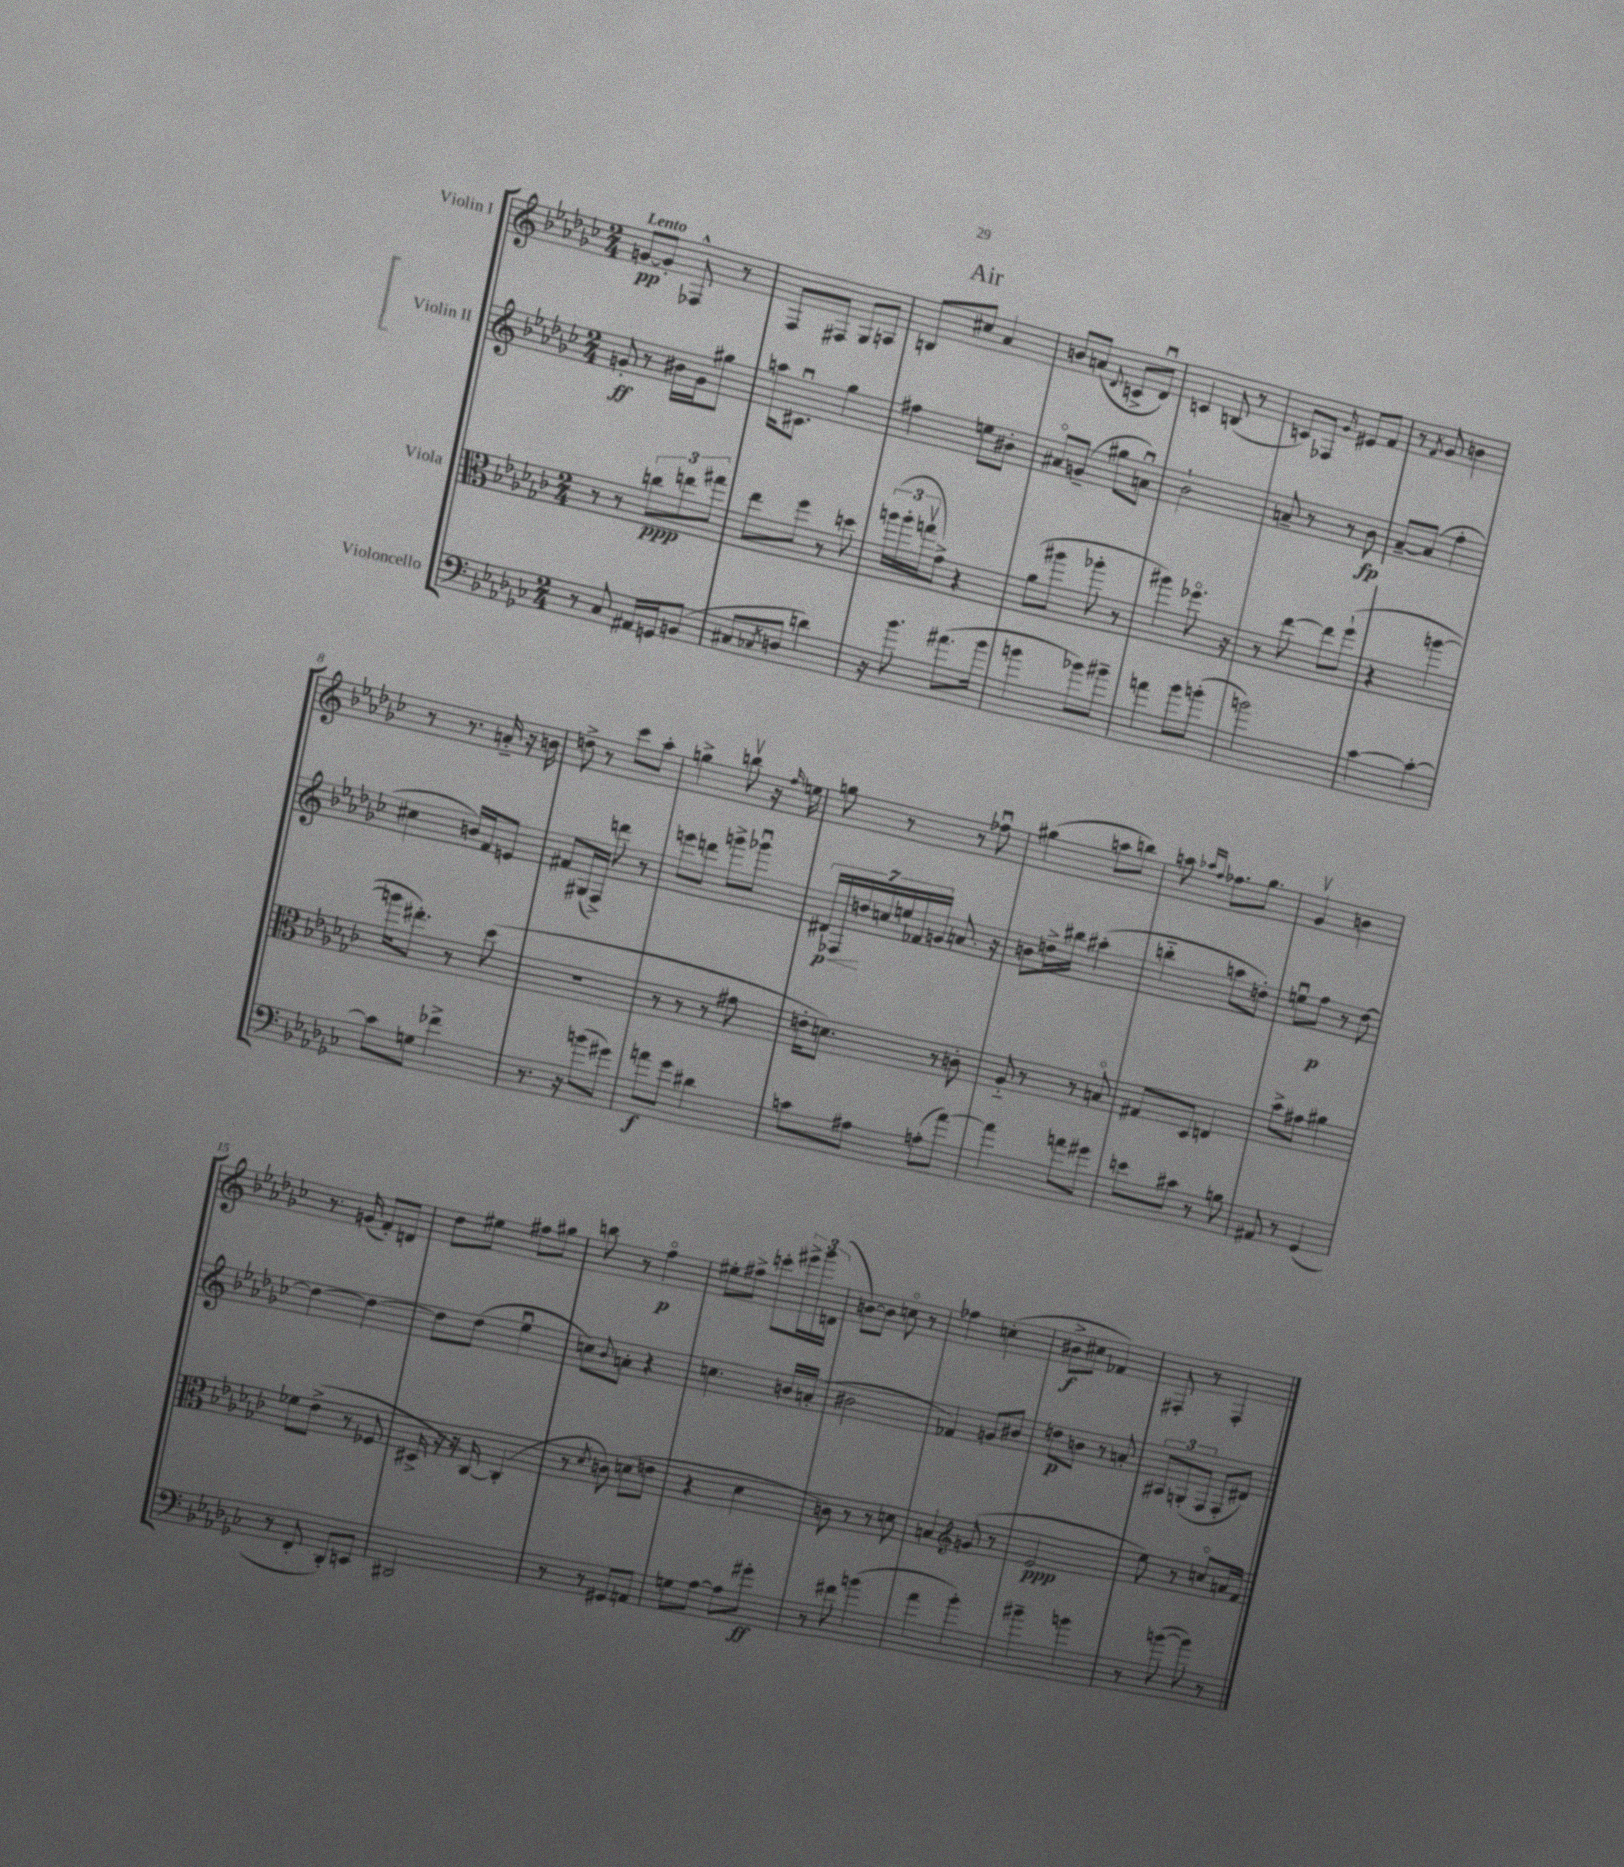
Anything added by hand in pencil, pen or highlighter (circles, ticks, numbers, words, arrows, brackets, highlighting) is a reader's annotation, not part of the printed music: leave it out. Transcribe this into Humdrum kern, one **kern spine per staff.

**kern	**kern	**kern	**kern
*staff4	*staff3	*staff2	*staff1
*clefF4	*clefC3	*clefG2	*clefG2
*k[b-e-a-d-g-c-]	*k[b-e-a-d-g-c-]	*k[b-e-a-d-g-c-]	*k[b-e-a-d-g-c-]
*M2/4	*M2/4	*M2/4	*M2/4
8r	8r	8g'	[8g
8C-	8r	8r	8g']
16AA#	12cc	16b#	8F-^^
16GG	.	16g	.
.	12ee	.	.
(8BB	.	8gg#	8r
.	12gg#	.	.
=	=	=	=
8C#	8ee-	16aa	8F
.	.	8.c#u	.
8qC-	.	.	.
8D	8ff	.	8F#
4d)	8r	4gg-	8G-
.	8dd	.	8A
=	=	=	=
16r	(24aa	4ff#	8B
.	24aa'	.	.
8.b-	.	.	.
.	24ggv	.	.
.	8g-^)	.	8cc#
(8.a#	4r	8ee	4a-
.	.	8b#'	.
16b-	.	.	.
=	=	=	=
4b	(8a-	8a#o	8b
.	8aa#	(8g~	(8a
.	.	.	8qqd-
8b-)	8aa-'	8gg#	8c^
8b#~	8r	8au)	8d-u)
=	=	=	=
4a	4aa#)	2b-`	4c
8b-	8.ff-o	.	(8B
(8b'	.	.	8r
.	16r	.	.
=	=	=	=
2b)	8r	8a~	8c)
.	[8ee-	8r	8F-
.	.	.	16qqg-
.	8ee-]	8r	8e#
.	(8ff`	8b-	8f
=	=	=	=
[4c-	4r	[8a-~	8r
.	.	.	8qf
.	.	(8a-]	8g-
4c-'_	[4aa	4ff'	4b
=	=	=	=
8c-]	16aa]	4cc#	8r
.	8.ee#')	.	.
8G	.	.	8.r
4f-^	8r	16b)	.
.	.	16f	16a'~
.	(8dd-	8e	16r
.	.	.	16b
=	=	=	=
8.r	2r	8f#	8dd^
.	.	(16G#	8r
16r	.	16F^)	.
(8b	.	8ddd	8ccc-
8g#)	.	8r	8aa-'
=	=	=	=
8a	8r	8eee	4gg^
8g-	8r	8ddd	.
4d#	8r	8ggg^	8bbv
.	8g#	8ggg-u	16r
.	.	.	16qqff
.	.	.	16ee
=	=	=	=
8c	16e'	28d#	8gg
.	.	28F-	.
.	8.d)	.	.
.	.	28dd	.
.	.	28cc	.
8A#	.	.	8r
.	.	28ee	.
.	.	28f-	.
.	.	28g	.
(8A'	8r	8.a	8r
[8a-)	8c'	.	8ff-u
.	.	16r	.
=	=	=	=
4a-]	8A-'~	8b	(4gg#
.	8r	16dd^	.
.	.	16bb#	.
8a	8r	(4aa#'	8aa
8g#	8Bo	.	8bb)
=	=	=	=
8e	8G#	4bb'~	8aa
.	.	.	16qqaa-
.	.	.	16qqff
8c#	8D-	.	8.ff-
8r	4E	8aa	.
.	.	.	8.gg-
8B	.	8dd')	.
=	=	=	=
8AA#	8b-^	8eeu	4g-v
8r	8g#	8ff	.
(4GG-	4a#	8r	4b
.	.	[8dd-	.
=	=	=	=
8r	8f-	4dd-_	8.r
8FF'	(8e-^	.	.
.	.	.	(16g
8DD-')	8r	4dd-_	8f')
8EE	8F-	.	8d
=	=	=	=
2DD#	16D#^	8dd-]	8dd-
.	16r	.	.
.	16r	(8dd-	8ee#
.	[16C-)	.	.
.	(4C-']	4ee-u	8ff#
.	.	.	8gg#
=	=	=	=
8r	8r	8cc)	8bb
.	8qd-	8qqb-	.
8r	8c)	8a'	8r
8GG#	(8d	4r	4ffo
8AA	8e	.	.
=	=	=	=
8G	4r	4.cc	8ee#'
[8A-	.	.	8ff#^
8A-]	4d-	.	8ccc'
8g#'	.	16b	24eee#^
.	.	.	24ggg-
.	.	(16a'	.
.	.	.	(24d
=	=	=	=
8r	8c)	2b#	[8b)
8f#	8r	.	8b]
(4b	8r	.	8cco
.	8d	.	8r
=	=	=	=
4a-	4B	4f-)	4ff-
*	*clefG2	*	*
4b-')	(8g	8g	(4cc'
.	8r	8b#	.
=	=	=	=
4b#~	2e-	8dd	8b#^
.	.	8b	8cc#
4b	.	8r	4f-)
.	.	8a'	.
=	=	=	=
8r	8ee-)	12A#	8F#'
.	.	(12G'	.
([8b	8r	.	8r
.	.	12F	.
8b])	8cco	8F'	4F#'
8r	16a	8d#)	.
.	16f	.	.
==	==	==	==
*-	*-	*-	*-
